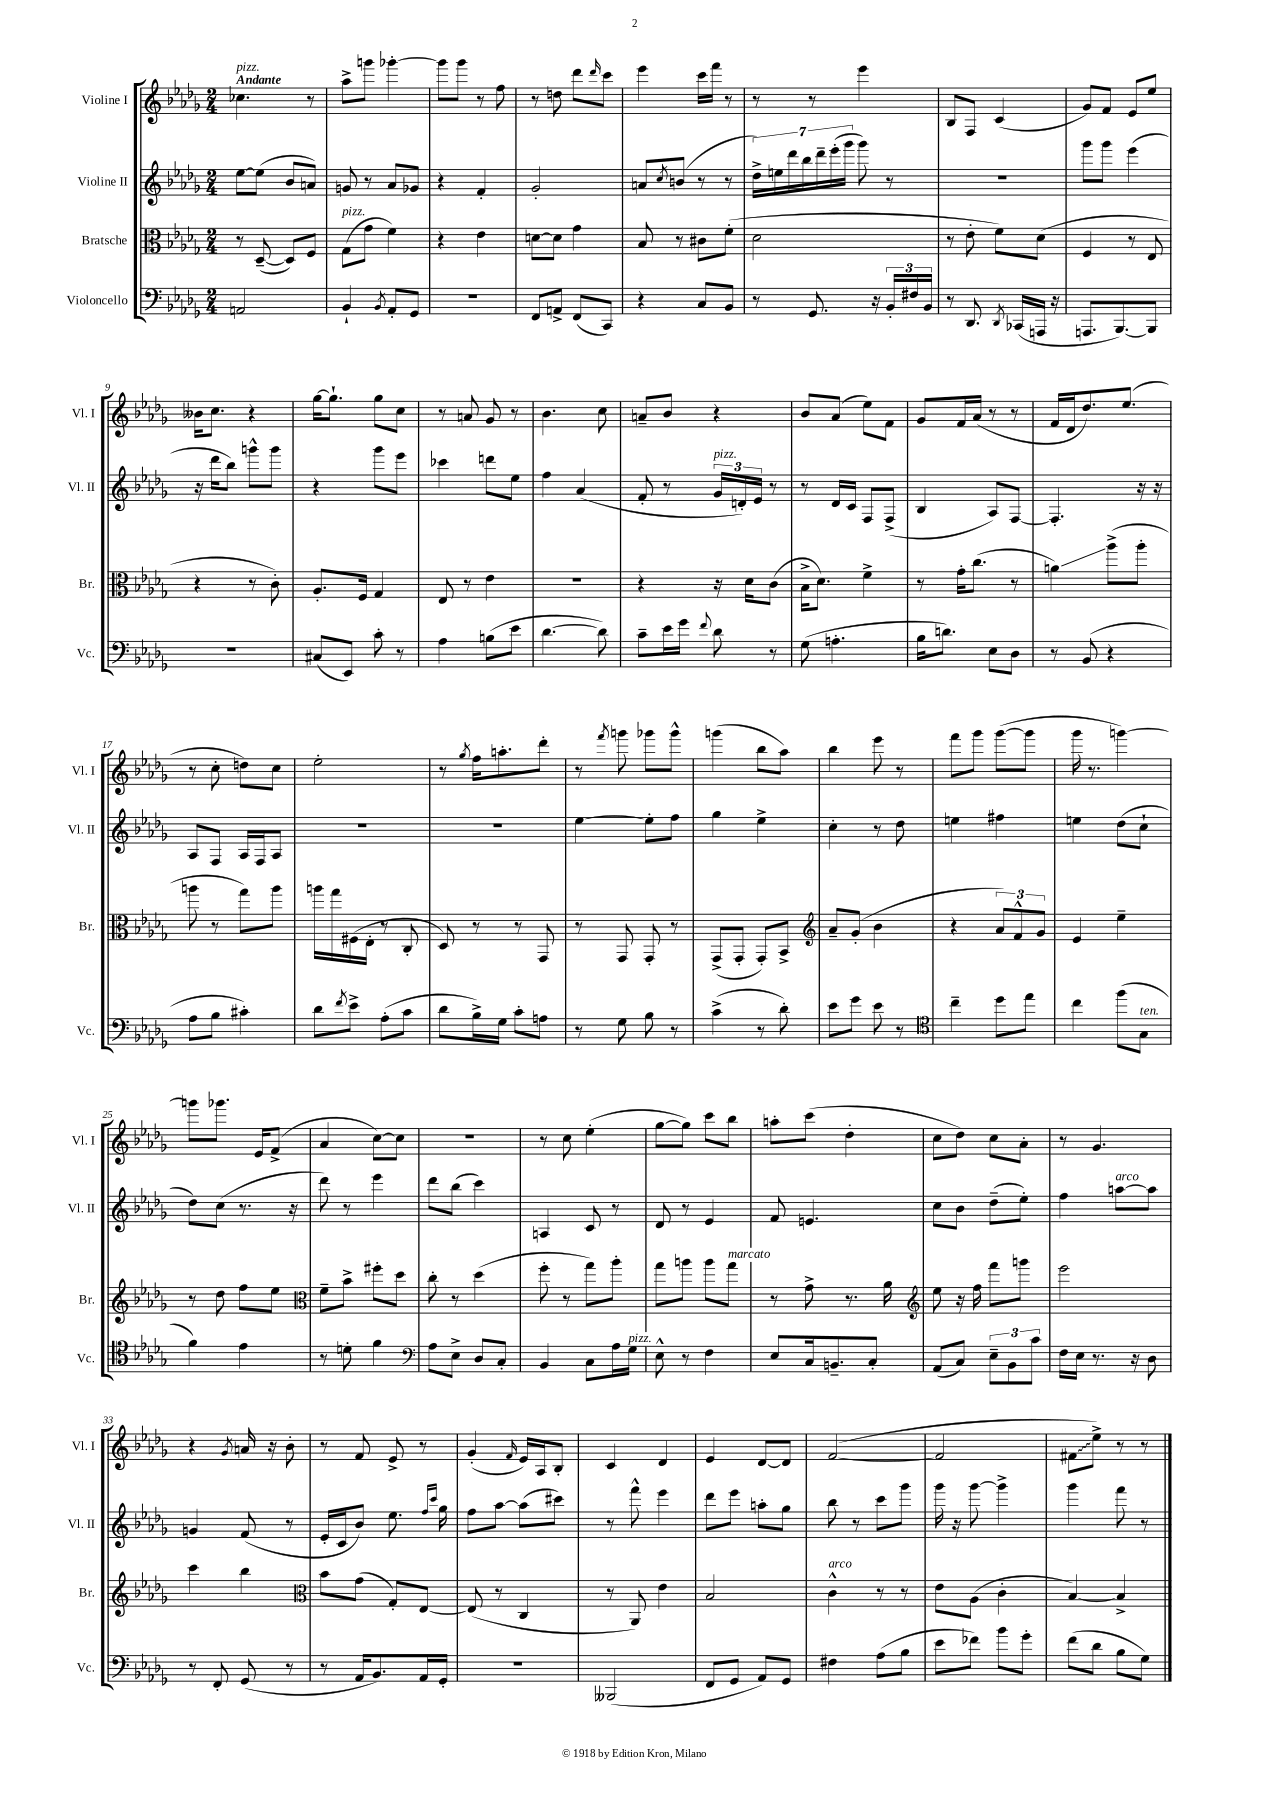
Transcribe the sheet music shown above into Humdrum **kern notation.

**kern	**kern	**kern	**kern
*staff4	*staff3	*staff2	*staff1
*clefF4	*clefC3	*clefG2	*clefG2
*k[b-e-a-d-g-]	*k[b-e-a-d-g-]	*k[b-e-a-d-g-]	*k[b-e-a-d-g-]
*M2/4	*M2/4	*M2/4	*M2/4
2AA	8r	[8ee-	4.cc-
.	([8D-~	(8ee-]	.
.	8D-])	8b-	.
.	8F	8a)	8r
=	=	=	=
4BB-`	(8G-	8g	8aa-^
.	8g-	8r	8ggg
8qBB-	.	.	.
8AA-'	4f)	8a-	[4ggg-'
8GG-	.	8g-	.
=	=	=	=
2r	4r	4r	8ggg-]
.	.	.	8ggg-
.	4e-	4f'	8r
.	.	.	8ff
=	=	=	=
8FF	[8d	2g-'	8r
8AA^	8d]	.	8dd
(8FF	4g-	.	8ddd-
.	.	.	16qqddd-
8CC)	.	.	8ccc
=	=	=	=
4r	8B-	8a	4eee-
.	.	8qcc	.
.	8r	(8b	.
8C	8c#	8r	16ccc
.	.	.	16fff
8BB-	(8f'	8r	8r
=	=	=	=
8r	2d-	28dd-^)	8r
.	.	28ee	.
.	.	28ddd-	.
.	.	28bb-	.
8.GG-	.	.	8r
.	.	28ddd-~	.
.	.	(28eee-'	.
.	.	28ggg-	.
.	.	8ggg-)	4eee-
16r	.	.	.
24BB-'	.	8r	.
24F#	.	.	.
24BB-	.	.	.
=	=	=	=
8r	8r	2r	8B-
8.DD-	8e-'	.	8F
.	8f)	.	(4c
8qDD-	.	.	.
(16CC-	.	.	.
16AAA	(8d-	.	.
16r	.	.	.
=	=	=	=
8.AAA	4F	8ggg-	8g-)
.	.	8ggg-	8f
[8.BBB-)	.	.	.
.	8r	(4eee-	8e-
8BBB-]	8E-	.	8ee-
=	=	=	=
2r	4r	16r	16b--
.	.	16ddd-	8.cc
.	.	8bb-)	.
.	8r	8ggg^^	4r
.	8c')	8ggg	.
=	=	=	=
(8C#	8.A-'	4r	[16gg-
.	.	.	8.gg-`]
8EE-)	.	.	.
.	16F	.	.
8c'	4G-	8ggg-	8gg-
8r	.	8eee-	8cc
=	=	=	=
4A-	8E-	4ccc-	8r
.	8r	.	8a
(8B	4e-	8ddd	8g-
8e-	.	8ee-	8r
=	=	=	=
[4.d-	2r	4ff	4.b-
.	.	(4a-	.
8d-])	.	.	8cc
=	=	=	=
8c~	4r	8f'	8a~
16e-	.	8r	8b-
16g-	.	.	.
8qqf	.	.	.
8d-	16r	24g-	4r
.	.	24d')	.
.	16d-	.	.
.	.	24e-	.
8r	(8c	8r	.
=	=	=	=
(8G-	16B-^	8r	8b-
.	8.d-)	.	.
4.A'	.	16d-	(8a-
.	.	16c	.
.	4f^	8F	8ee-)
.	.	(8F^	8f
=	=	=	=
16B-	8r	4B-	8g-
8.d)	.	.	.
.	16g-'	.	16f
.	(8.cc	.	(16a-
8E-	.	8A-)	8r
8D-	8r	[8F	8r
=	=	=	=
8r	4a)	4.F']	16f
.	.	.	16d-
(8BB-	.	.	8.dd-)
4r	(8aa-^	.	.
.	.	.	(8.ee-
.	8aa-'	16r	.
.	.	16r	.
=	=	=	=
8A-	8aa	8A-	8r
8B-	8r	8F	8cc'
4c#')	8gg-)	16A-	8dd)
.	.	16F	.
.	8aa	8A-	8cc
=	=	=	=
8d-	16aa	2r	2ee-'
.	16gg-	.	.
8qf	.	.	.
8e-^	(16F#	.	.
.	16E-'	.	.
(8A-'	8r	.	.
8c	8C'	.	.
=	=	=	=
8d-	8D-)	2r	8r
.	.	.	8qgg-
16B-^)	8r	.	16ff
16G-	.	.	8.aa'
8c'	8r	.	.
8A	8GG-	.	8ddd-'
=	=	=	=
8r	8r	[4ee-	8r
.	.	.	8qfff
8G-	8GG-	.	8ggg
8B-	8GG-'	8ee-']	8ggg-
8r	8r	8ff	8ggg-^^
=	=	=	=
(4c^	(8GG-^	4gg-	(4ggg
.	8GG-'	.	.
8r	8GG-')	4ee-^	8bb-
8d-')	8BB-^	.	8aa-)
=	=	=	=
*	*clefG2	*	*
8e-	8a-~	4cc'	4bb-
8g-	(8g-'	.	.
8e-	4b-	8r	8eee-
8r	.	8dd-	8r
=	=	=	=
*clefC4	*	*	*
4cc~	4r	4ee	8fff
.	.	.	8ggg-
8dd-	12a-)	4ff#	([8ggg-
.	12f^^	.	.
8ee-	.	.	8ggg-]
.	12g-	.	.
=	=	=	=
4cc	4e-	4ee	16ggg-
.	.	.	8.r
(8ff	4ee-~	(8dd-	[4ggg)
8G-	.	8cc`	.
=	=	=	=
4f)	8r	8dd-)	8ggg]
.	8dd-	(8cc	8.ggg-
4e-	8ff	8.r	.
.	.	.	16e-
.	8ee-	.	(8f^
.	.	16r	.
=	=	=	=
*	*clefC3	*	*
8r	8f~	8ddd-)	4a-
8d'	8b-^	8r	.
4f	8ff#'	4eee-	[8cc)
.	8dd-	.	8cc]
=	=	=	=
*clefF4	*	*	*
8A-	8cc'	8ddd-	2r
8E-^	8r	(8bb-	.
8D-	(4dd-	4ccc)	.
8C'	.	.	.
=	=	=	=
4BB-	8ff'	4A	8r
.	8r	.	8cc
8C	8gg-)	8c	(4ee-'
16A-	8aa-'	8r	.
16G-	.	.	.
=	=	=	=
8E-^^	8gg-	8d-	[8gg-
8r	8aa	8r	8gg-])
4F	8aa	4e-	8ccc
.	8gg-	.	8bb-
=	=	=	=
8E-	8r	8f	8aa'
16C	8g-^	4.e	(8ccc
8.BB~	.	.	.
.	8.r	.	4dd-'
8C'	.	.	.
.	16a-	.	.
=	=	=	=
*	*clefG2	*	*
(8AA-	8ee-	8cc	8cc
8C)	16r	8b-	8dd-)
.	16ff	.	.
12E-~	8fff	(8dd-~	8cc
12BB-	.	.	.
.	8ggg	8ee-')	8a-'
12c	.	.	.
=	=	=	=
16F	2eee-	4ff	8r
16E-	.	.	.
8.r	.	.	4.g-
.	.	[8aa	.
16r	.	.	.
8D-	.	8aa]	.
=	=	=	=
8r	4ccc	4g	4r
8FF'	.	.	.
.	.	.	8qg-
(8GG-	4bb-	(8f	16a
.	.	.	16r
8r	.	8r	8b-'
=	=	=	=
*	*clefC3	*	*
8r	8b-	16e-'	8r
.	.	16c	.
16AA-	(8g-	8b-)	8f
8.BB-)	.	.	.
.	8G-')	8.ee-	8e-^
16AA-	[8E-	.	8r
.	.	16qqff	.
.	.	16qqccc	.
16GG-'	.	16gg-	.
=	=	=	=
2r	(8E-]	8ff	(4g-'
.	8r	[8aa-	.
.	.	.	16qqf
.	4C	(8aa-]	16e-)
.	.	.	16A-
.	.	8ccc#)	8B-'
=	=	=	=
(2BBB--	8r	8r	4c
.	8AA-)	8fff^^	.
.	4e-	4eee-	4d-
=	=	=	=
8FF	2B-	8ddd-	4e-
8GG-	.	8eee-	.
8AA-)	.	8aa'	[8d-
8GG-	.	8gg-	8d-]
=	=	=	=
4F#	4c^^	8bb-	([2f
.	.	8r	.
(8A-	8r	8ccc	.
8B-	8r	8ggg-	.
=	=	=	=
8e-	8e-	16ggg-	2f]
.	.	16r	.
8f-)	(8A-	[8ggg-	.
8b-	4c'	4ggg-^]	.
8g-'	.	.	.
=	=	=	=
(8f	[4B-)	4ggg-	8f#
8d-	.	.	8ee-^)
8B-	4B-^]	8fff	8r
8G-)	.	8r	8r
==	==	==	==
*-	*-	*-	*-
